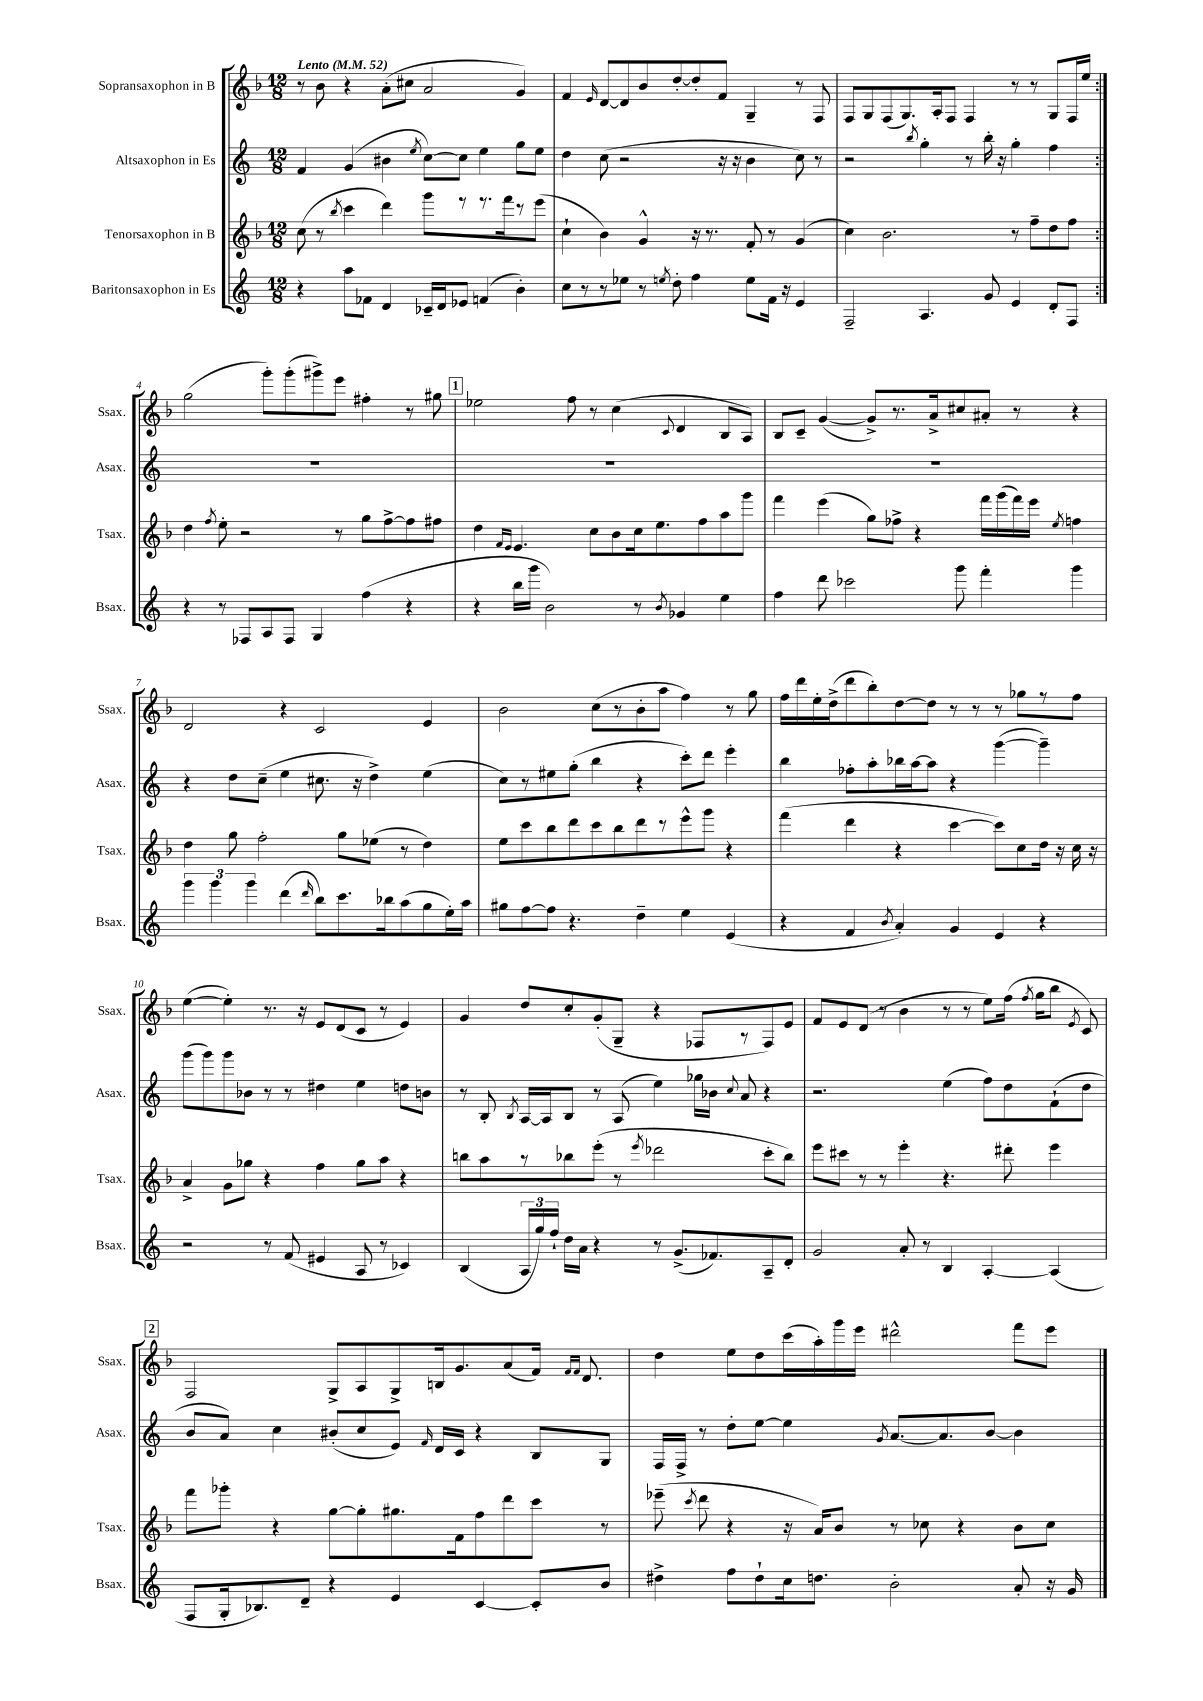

**kern	**kern	**kern	**kern
*staff4	*staff3	*staff2	*staff1
*clefG2	*clefG2	*clefG2	*clefG2
*k[]	*k[b-]	*k[]	*k[b-]
*M12/8	*M12/8	*M12/8	*M12/8
*MM52	*MM52	*MM52	*MM52
4r	(8cc	4f	8r
.	8r	.	8b-
.	8qbb-	.	.
8aa	4ccc	(4g	4r
8f-	.	.	.
4d	4ddd)	4b#	(8a'
.	.	.	8cc#
.	.	8qee	.
16c-~	8ggg	[8cc)	2a
16d	.	.	.
8e-	8r	8cc]	.
(4f	8.r	4ee	.
.	16fff	.	.
4b')	8r	8gg	4g)
.	(8eee	8ee	.
=	=	=	=
8cc	4cc`	4dd	4f
8r	.	.	.
.	.	.	16qqe
8r	4b-)	(8cc	[8d
8ee-	.	2r	8d]
8r	4g^^	.	8b-
8qee	.	.	.
8dd'	.	.	[8dd'
4ff	16r	.	8dd']
.	8.r	.	.
.	.	16r	8f
.	.	16r	.
8ee	8f'	4b	4G~
16f	8r	.	.
16r	.	.	.
4e	(4g	8cc)	8r
.	.	8r	8F
=	=	=	=
2F~	4cc)	2r	8F
.	.	.	8G
.	2.b-	.	(8F
.	.	.	8.G)
.	.	8qbb	.
4.A	.	4gg'	.
.	.	.	16A'
.	.	.	8F
.	.	8r	4F
8g	.	16bb'	.
.	.	16r	.
4e	8r	4gg'	8r
.	8ff~	.	8r
8d'	8dd	4ff	8G
8F	8ff	.	16F
.	.	.	16ee
=:|!	=:|!	=:|!	=:|!
4r	4dd	1.r	(2gg
.	8qff	.	.
8r	8ee'	.	.
8F-	2r	.	.
8A	.	.	8ggg')
8F-	.	.	(8ggg'
4G	.	.	8ggg#^)
.	8r	.	8eee
(4ff	8gg	.	4ff#'
.	[8ff^	.	.
4r	8ff]	.	8r
.	8ff#	.	8gg#
=	=	=	=
4r	4dd	1.r	2ee-
.	16qqf	.	.
.	16qqe	.	.
16bb	4.e	.	.
16ggg	.	.	.
2b)	.	.	.
.	.	.	8ff
.	8cc	.	8r
.	8b-	.	(4cc
8r	16cc	.	.
.	8.ee	.	.
8qb	.	.	8qqc
4g-	.	.	4d
.	8ff	.	.
4ee	8aa	.	8B-
.	8ggg	.	8A)
=	=	=	=
4ff	4fff	1.r	8B-
.	.	.	8c~
8ddd	(4eee	.	([4g
2ccc-	.	.	.
.	8gg)	.	8g^])
.	8ff-^	.	8.r
.	4r	.	.
.	.	.	16a^
8ggg	.	.	8cc#
4fff'	16fff	.	8a#'
.	(16ggg	.	.
.	16fff)	.	8r
.	16eee	.	.
.	8qee	.	.
4ggg	4ff	.	4r
=	=	=	=
6ggg	4dd	4r	2d
6ggg	.	.	.
.	8gg	8dd	.
6ggg	.	.	.
.	2ff'	(8cc~	.
(4ddd	.	4ee	4r
16qqddd	.	.	.
8bb)	.	8.cc#	2c
8.ccc	8gg	.	.
.	.	16r	.
.	(8ee-	4dd^)	.
16bb-	.	.	.
(8aa	8r	.	.
8gg	4dd)	(4ee	4e
16ee')	.	.	.
16aa	.	.	.
=	=	=	=
8gg#	8ee	8cc)	2b-
[8ff	8ccc	8r	.
8ff]	8bb-	8ee#	.
4.r	8ddd	(8gg'	.
.	8ccc	4bb	(8cc
.	8bb-	.	8r
4dd~	8ddd	4r	8b-'
.	8r	.	8aa
4ee	8eee^^	8ccc')	4ff)
.	8ggg	8ddd	.
(4e	4r	4eee'	8r
.	.	.	8gg
=	=	=	=
4r	(4fff	4bb	16ff
.	.	.	16ddd
.	.	.	16ee'
.	.	.	(16dd^
4f	4ddd	8ff-'	8ddd
.	.	8aa'	8bb-')
8qb	.	.	.
4a')	4r	16bb-	[8dd
.	.	[16aa	.
.	.	8aa]	8dd]
4g	[4ccc	4r	8r
.	.	.	8r
4e	8ccc])	([4ggg	8r
.	8cc	.	8gg-
4r	16dd	4ggg~])	8r
.	16r	.	.
.	16cc	.	8ff
.	16r	.	.
=	=	=	=
2r	4a^	(8ggg	([4ee
.	.	8ggg)	.
.	8g	8ggg	4ee'])
.	8gg-	8b-	.
8r	4r	8r	8.r
(8f	.	8r	.
.	.	.	16r
4e#	4ff	4dd#	8e
.	.	.	(8d
8A	8gg-	4ee	8c
8r	8aa	.	8r
4c-)	4r	8dd	4e)
.	.	8b	.
=	=	=	=
(4B	8bb	8r	4g
.	8aa	8B'	.
.	.	8qB	.
24A	8r	[16A	8dd
24gg)	.	.	.
.	.	16A]	.
24ff`	.	.	.
16dd	8bb-	8B	8cc'
16a	.	.	.
4r	(8eee'	8r	(8g'
.	8r	(8A	8G~
.	8qeee	.	.
8r	2ddd-	4ee)	4r
(8.g^	.	.	.
.	.	16gg-	8F-
8.f-)	.	16b-	.
.	.	8qqcc	.
.	.	8a	8r
8A~	8ccc'	4r	8F-)
8d'	8bb-)	.	8e
=	=	=	=
2g	8eee	2.r	8f
.	8ccc#	.	8e
.	8r	.	(8d
.	8r	.	8r
8a'	4eee'	.	4b-
8r	.	.	.
4B	4.r	(4ee	8r
.	.	.	8r
[4A'	.	8ff)	8ee)
.	8ddd#'	8dd	(16ff
.	.	.	8qff
.	.	.	16gg
(4A]	4eee	(8f`	8bb-
.	.	.	8qe
.	.	8dd	8c)
=	=	=	=
8F	8fff	8b	2F
16G'	8ggg-'	8a)	.
8.B-)	.	.	.
.	4r	4cc	.
8d~	.	.	.
4r	[8gg	(8b#'	8G^
.	8gg']	8cc	8A
4e	8.gg#	8e)	8G^
.	.	16qqf	.
.	.	16d	16B
.	16f	16c	8.g
[4c	8ff	4r	.
.	8ddd	.	(8a
8c']	8ccc	8B	16f)
.	.	.	16qqf
.	.	.	16qqf
.	.	.	8.d
8b	8r	8G	.
=	=	=	=
4dd#^	(8eee-~	16F	4dd
.	.	16F^	.
.	8qccc	.	.
.	8ddd	8r	.
8ff	4r	8dd'	8ee
8dd#`	.	[8ee	8dd
16cc	16r	4ee]	(16ccc
8.dd	16a)	.	16aa')
.	8b-	.	16ggg
.	.	.	16eee
.	.	8qg	.
2b'	8r	[8.a	2ddd#^^
.	8cc-	.	.
.	.	8.a]	.
.	4r	.	.
.	.	[8b	.
8a'	8b-	4b]	8fff
16r	8cc-	.	8eee
16g	.	.	.
==	==	==	==
*-	*-	*-	*-
